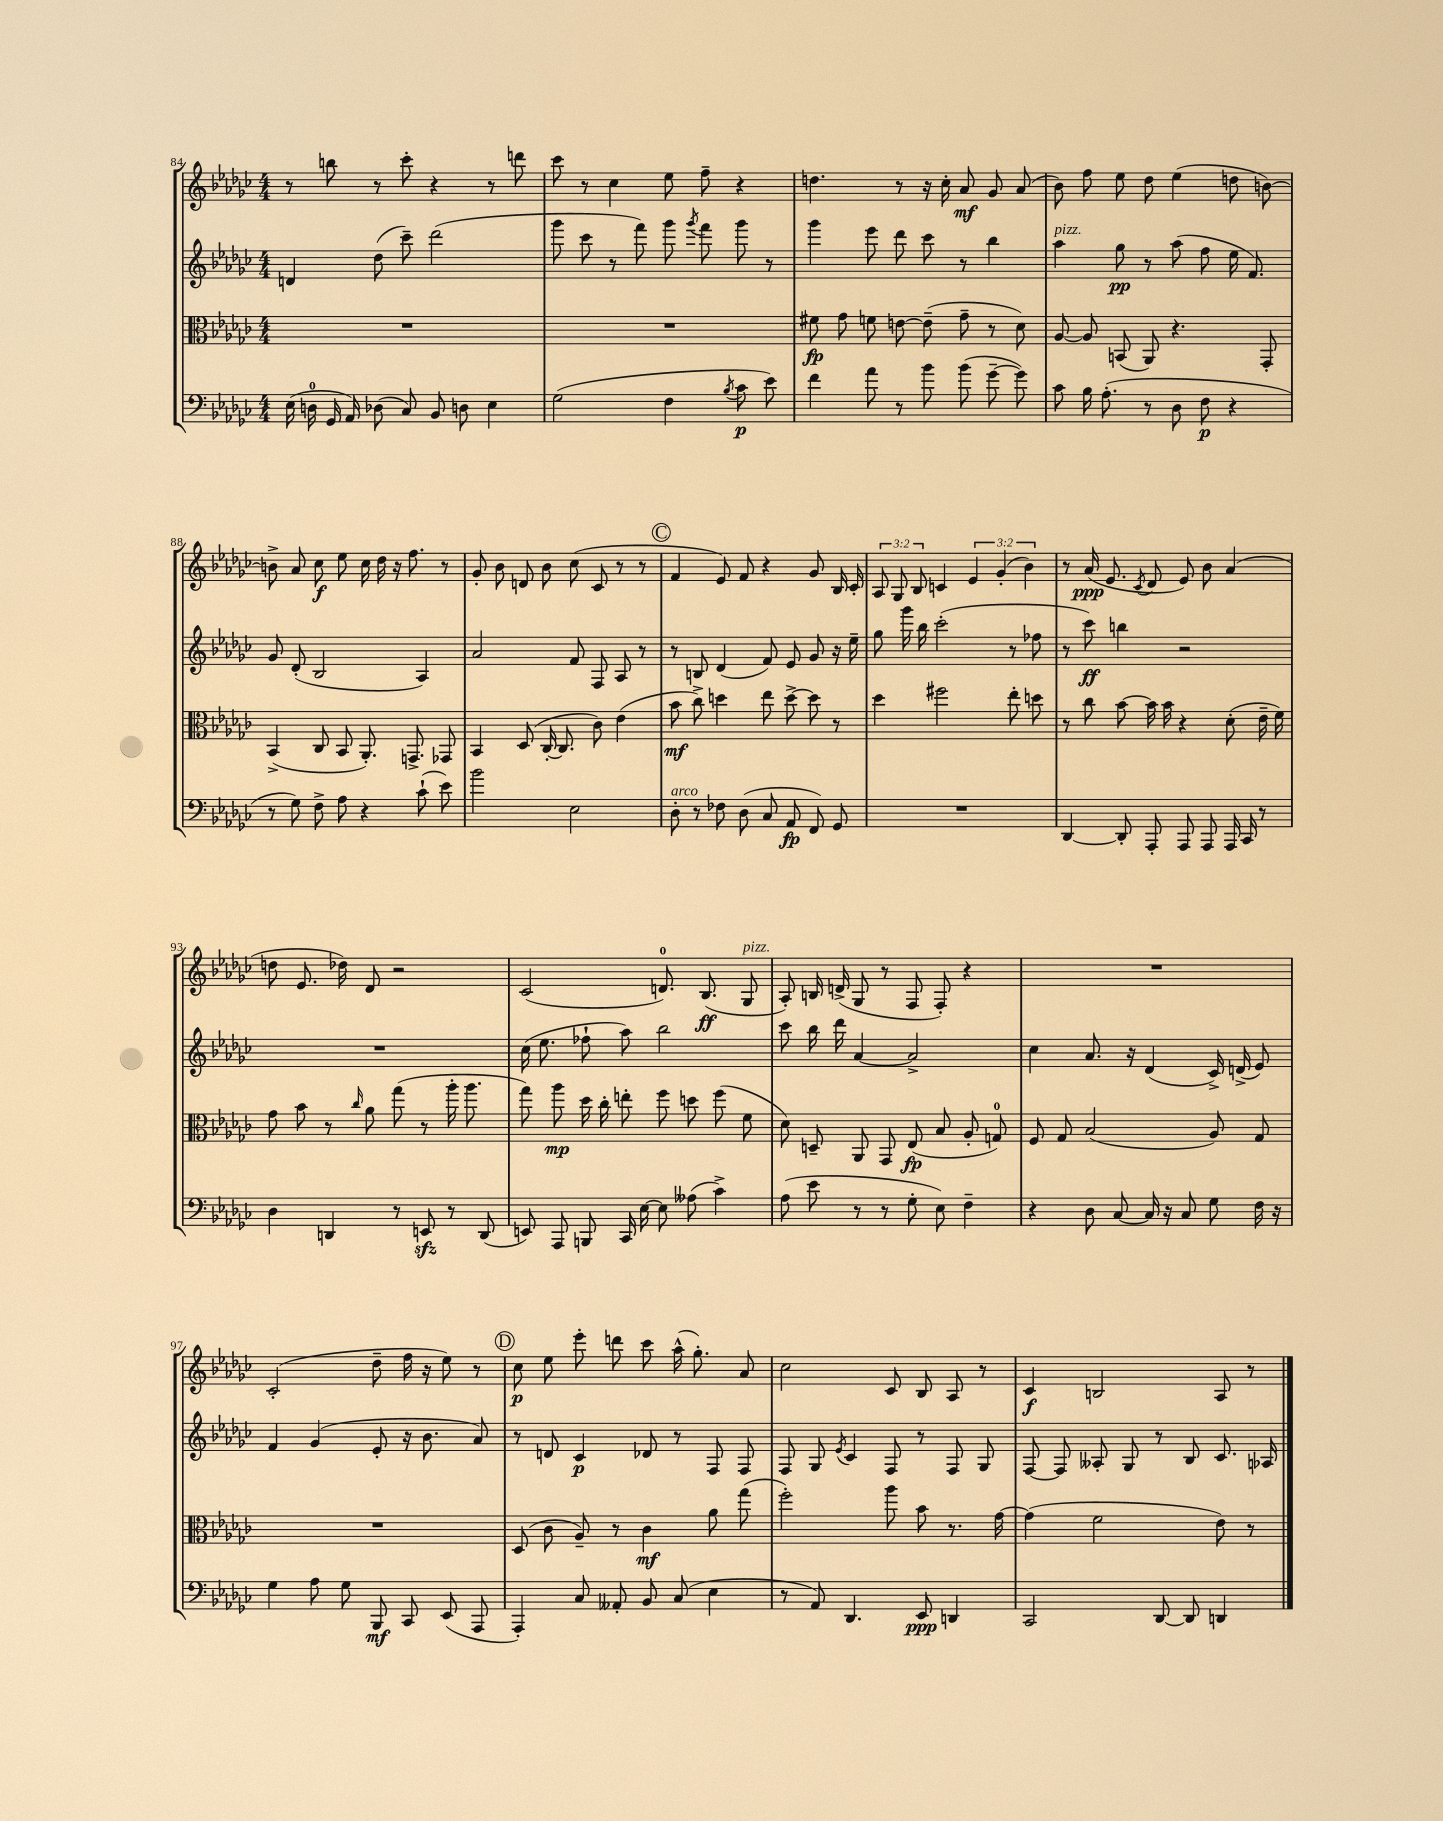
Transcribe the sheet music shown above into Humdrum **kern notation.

**kern	**dynam	**kern	**dynam	**kern	**dynam	**kern	**dynam
*part4	*part4	*part3	*part3	*part2	*part2	*part1	*part1
*staff4	*staff4	*staff3	*staff3	*staff2	*staff2	*staff1	*staff1
*clefF4	*	*clefC3	*	*clefG2	*	*clefG2	*
*k[b-e-a-d-g-c-]	*	*k[b-e-a-d-g-c-]	*	*k[b-e-a-d-g-c-]	*	*k[b-e-a-d-g-c-]	*
*M4/4	*	*M4/4	*	*M4/4	*	*M4/4	*
=84	=84	=84	=84	=84	=84	=84	=84
(16E-\	.	1r	.	4dn/	.	8r	.
16Dn\	.	.	.	.	.	.	.
16GG-/	.	.	.	.	.	8bbn\	.
16AA-/)	.	.	.	.	.	.	.
(8D-X\	.	.	.	(8dd-\	.	8r	.
8C-/)	.	.	.	8ccc-~\)	.	8ccc-'\	.
8BB-/	.	.	.	(2ddd-\	.	4r	.
8Dn\	.	.	.	.	.	.	.
4E-\	.	.	.	.	.	8r	.
.	.	.	.	.	.	8dddn\	.
=85	=85	=85	=85	=85	=85	=85	=85
(2G-\	.	1r	.	8ggg-\	.	8ccc-\	.
.	.	.	.	8ccc-\	.	8r	.
.	.	.	.	8r	.	4cc-\	.
.	.	.	.	8fff\)	.	.	.
4F\	.	.	.	8ggg-\	.	8ee-\	.
.	.	.	.	8qggg-/	.	.	.
.	.	.	.	8fff\	.	8ff~\	.
8qB-/	.	.	.	.	.	.	.
8c-\	p	.	.	8ggg-\	.	4r	.
8e-\)	.	.	.	8r	.	.	.
=86	=86	=86	=86	=86	=86	=86	=86
4f\	.	8f#X\	fp	4ggg-\	.	4.ddn\	.
.	.	8g-\	.	.	.	.	.
8a-\	.	8fn\	.	8eee-\	.	.	.
8r	.	[8en\	.	8ddd-\	.	8r	.
8b-\	.	(8e~\]	.	8ccc-\	.	16r	.
.	.	.	.	.	.	16cc-'\	.
(8b-\	.	8g-~\	.	8r	.	8a-/	mf
[8g-~\	.	8r	.	4bb-\	.	8g-/	.
8g-\])	.	8d-\)	.	.	.	(8a-/	.
=87	=87	=87	=87	=87	=87	=87	=87
!	!	!	!	!LO:TX:a:i:t=pizz.	!	!	!
8c-\	.	[8A-/	.	4aa-\	.	8b-\)	.
16B-\	.	8A-/]	.	.	.	8ff\	.
(8.A-'\	.	.	.	.	.	.	.
.	.	(8BBn/	.	8gg-\	pp	8ee-\	.
8r	.	8AA-/)	.	8r	.	8dd-\	.
8D-\	.	4.r	.	(8aa-\	.	(4ee-\	.
8F\	p	.	.	8ff\	.	.	.
4r	.	.	.	16ee-\	.	8ddn\	.
.	.	.	.	8.f/)	.	.	.
.	.	8GG-'/	.	.	.	[8bn\)	.
!!LO:LB:g=z
=88	=88	=88	=88	=88	=88	=88	=88
8r	.	(4BB-^/	.	8g-/	.	8bn^\]	.
8G-\)	.	.	.	(8d-'/	.	8a-/	.
8F^\	.	8C-/	.	2B-/	.	8cc-\	f
8A-\	.	8BB-/	.	.	.	8ee-\	.
4r	.	8.AA-'/)	.	.	.	16cc-\	.
.	.	.	.	.	.	16dd-\	.
.	.	.	.	.	.	16r	.
.	.	8.GGn^/	.	.	.	8.ff\	.
(8c-`\	.	.	.	4A-/)	.	.	.
8e-\)	.	8GG-X/	.	.	.	8r	.
=89	=89	=89	=89	=89	=89	=89	=89
2b-\	.	4BB-/	.	2a-/	.	8g-'/	.
.	.	.	.	.	.	8b-\	.
.	.	(8D-/	.	.	.	8dn/	.
.	.	[16C-'/	.	.	.	8b-\	.
.	.	8.C-/]	.	.	.	.	.
2E-\	.	.	.	8f/	.	(8cc-\	.
.	.	8c-\)	.	8F/	.	8c-/	.
.	.	(4e-\	.	8A-/	.	8r	.
.	.	.	.	8r	.	8r	.
!!LO:REH:place=s1:t=C
=90	=90	=90	=90	=90	=90	=90	=90
!LO:TX:a:i:t=arco	!	!	!	!	!	!	!
8D-'\	.	8b-\	mf	8r	.	4f/	.
8r	.	8cc-^\)	.	8Bn/	.	.	.
8F-X\	.	4ddn\	.	(4d-/	.	8e-/)	.
(8D-\	.	.	.	.	.	8f/	.
8C-/	.	8ee-\	.	8f/)	.	4r	.
8AA-/	fp	[8dd^\	.	8e-/	.	.	.
8FF/)	.	8dd\]	.	8g-/	.	8g-/	.
8GG-/	.	8r	.	16r	.	16B-/	.
.	.	.	.	16ee-~\	.	16c-'/	.
=91	=91	=91	=91	=91	=91	=91	=91
1r	.	4dd-\	.	8gg-\	.	12A-/	.
.	.	.	.	.	.	12G-/	.
.	.	.	.	16ggg-\	.	.	.
.	.	.	.	.	.	12B-/	.
.	.	.	.	16bb-\	.	.	.
.	.	2ff#X\	.	(2ccc-'\	.	4cn/	.
.	.	.	.	.	.	6e-/	.
.	.	.	.	.	.	(6g-'/	.
.	.	8ee-'\	.	8r	.	.	.
.	.	.	.	.	.	6b-\)	.
.	.	8ddn\	.	8ff-X\	.	.	.
=92	=92	=92	=92	=92	=92	=92	=92
[4DD-/	.	8r	.	8r	.	8r	.
.	.	8cc-\	.	8ccc-\)	ff	(16a-/	ppp
.	.	.	.	.	.	8.e-/	.
8DD-'/]	.	[8b-\	.	4bbn\	.	.	.
.	.	.	.	.	.	8qc-/	.
8AAA-'/	.	16b-\]	.	.	.	8d-/	.
.	.	16b-\	.	.	.	.	.
8AAA-/	.	4r	.	2r	.	8e-/)	.
8AAA-/	.	.	.	.	.	8b-\	.
16AAA-/	.	(8d-'\	.	.	.	(4a-/	.
16CC-/	.	.	.	.	.	.	.
8r	.	16e-~\	.	.	.	.	.
.	.	16f\)	.	.	.	.	.
!!LO:LB:g=z
=93	=93	=93	=93	=93	=93	=93	=93
4D-\	.	8g-\	.	1r	.	8ddn\	.
.	.	8b-\	.	.	.	8.e-/	.
4DDn/	.	8r	.	.	.	.	.
.	.	.	.	.	.	16dd-X\)	.
.	.	16qqcc-/	.	.	.	.	.
.	.	8a-\	.	.	.	8d-/	.
8r	.	(8gg-\	.	.	.	2r	.
8EEnzz/	.	8r	.	.	.	.	.
8r	.	16aa-'\	.	.	.	.	.
.	.	8.aa-\	.	.	.	.	.
(8DD/	.	.	.	.	.	.	.
=94	=94	=94	=94	=94	=94	=94	=94
8EEn/)	.	8gg-\)	.	(16cc-\	.	(2c-/	.
.	.	.	.	8.ee-\	.	.	.
8AAA-/	.	8aa-\	mp	.	.	.	.
8BBBn/	.	16dd-\	.	8ff-X`\	.	.	.
.	.	16cc-'\	.	.	.	.	.
16CC-/	.	8een'\	.	8aa-\)	.	.	.
[16E-\	.	.	.	.	.	.	.
8E-\]	.	8ff\	.	2bb-\	.	8.dn/)	.
(8A--X\	.	8ddn\	.	.	.	.	.
.	.	.	.	.	.	(8.B-/	ff
4c-^\)	.	(8ff\	.	.	.	.	.
!	!	!	!	!	!	!LO:TX:a:i:t=pizz.	!
.	.	8f\	.	.	.	8G-/	.
=95	=95	=95	=95	=95	=95	=95	=95
(8A-\	.	8d-\)	.	8ccc-\	.	8A-'/)	.
8e-\	.	8Dn~/	.	16bb-\	.	16Bn/	.
.	.	.	.	16ddd-\	.	(16dn^/	.
8r	.	8AA-/	.	[4a-/	.	8G-/	.
8r	.	8GG-/	.	.	.	8r	.
8G-'\	.	(8E-/	fp	2a-^/]	.	8F/	.
8E-\)	.	8B-/	.	.	.	8F'/)	.
4F~\	.	8A-'/	.	.	.	4r	.
.	.	8Gn/)	.	.	.	.	.
=96	=96	=96	=96	=96	=96	=96	=96
4r	.	8F/	.	4cc-\	.	1r	.
.	.	8G-/	.	.	.	.	.
8D-\	.	(2B-/	.	8.a-/	.	.	.
[8C-/	.	.	.	.	.	.	.
.	.	.	.	16r	.	.	.
16C-/]	.	.	.	(4d-/	.	.	.
16r	.	.	.	.	.	.	.
8C-/	.	.	.	.	.	.	.
8G-\	.	8A-/)	.	16c-^/)	.	.	.
.	.	.	.	(16dn^/	.	.	.
16F\	.	8G-/	.	8e-/)	.	.	.
16r	.	.	.	.	.	.	.
!!LO:LB:g=z
=97	=97	=97	=97	=97	=97	=97	=97
4G-\	.	1r	.	4f/	.	(2c-'/	.
8A-\	.	.	.	(4g-/	.	.	.
8G-\	.	.	.	.	.	.	.
8BBB-/	mf	.	.	8e-'/	.	8dd-~\	.
8CC-/	.	.	.	16r	.	16ff\	.
.	.	.	.	8.b-\	.	16r	.
(8EE-/	.	.	.	.	.	8ee-\)	.
8AAA-/	.	.	.	8a-/)	.	8r	.
!!LO:REH:place=s1:t=D
=98	=98	=98	=98	=98	=98	=98	=98
4AAA-'/)	.	(8D-/	.	8r	.	8cc-\	p
.	.	8c-\	.	8dn/	.	8ee-\	.
8C-/	.	8A-~/)	.	4c-/	p	8eee-'\	.
8AA--X'/	.	8r	.	.	.	8dddn\	.
8BB-/	.	4c-\	mf	8d-X/	.	8ccc-\	.
(8C-/	.	.	.	8r	.	(16aa-^^\	.
.	.	.	.	.	.	8.gg-'\)	.
4E-\	.	8a-\	.	8F/	.	.	.
.	.	(8gg-\	.	8F/	.	8a-/	.
=99	=99	=99	=99	=99	=99	=99	=99
8r	.	2ff'\)	.	8F/	.	2cc-\	.
8AA-/)	.	.	.	8G-/	.	.	.
.	.	.	.	8qe-/	.	.	.
4.DD-/	.	.	.	4c-/	.	.	.
.	.	8aa-\	.	8F/	.	8c-/	.
8EE-/	ppp	8b-\	.	8r	.	8B-/	.
4DDn/	.	8.r	.	8F/	.	8A-/	.
.	.	.	.	8G-/	.	8r	.
.	.	[16g-\	.	.	.	.	.
=100	=100	=100	=100	=100	=100	=100	=100
2CC-/	.	(4g-\]	.	[8F/	.	4c-/	f
.	.	.	.	8F/]	.	.	.
.	.	2f\	.	8A--X'/	.	2Bn/	.
.	.	.	.	8G-/	.	.	.
[8DD-/	.	.	.	8r	.	.	.
8DD-/]	.	.	.	8B-/	.	.	.
4DDn/	.	8e-\)	.	8.c-/	.	8A-/	.
.	.	8r	.	.	.	8r	.
.	.	.	.	16A-X/	.	.	.
==	==	==	==	==	==	==	==
*-	*-	*-	*-	*-	*-	*-	*-
